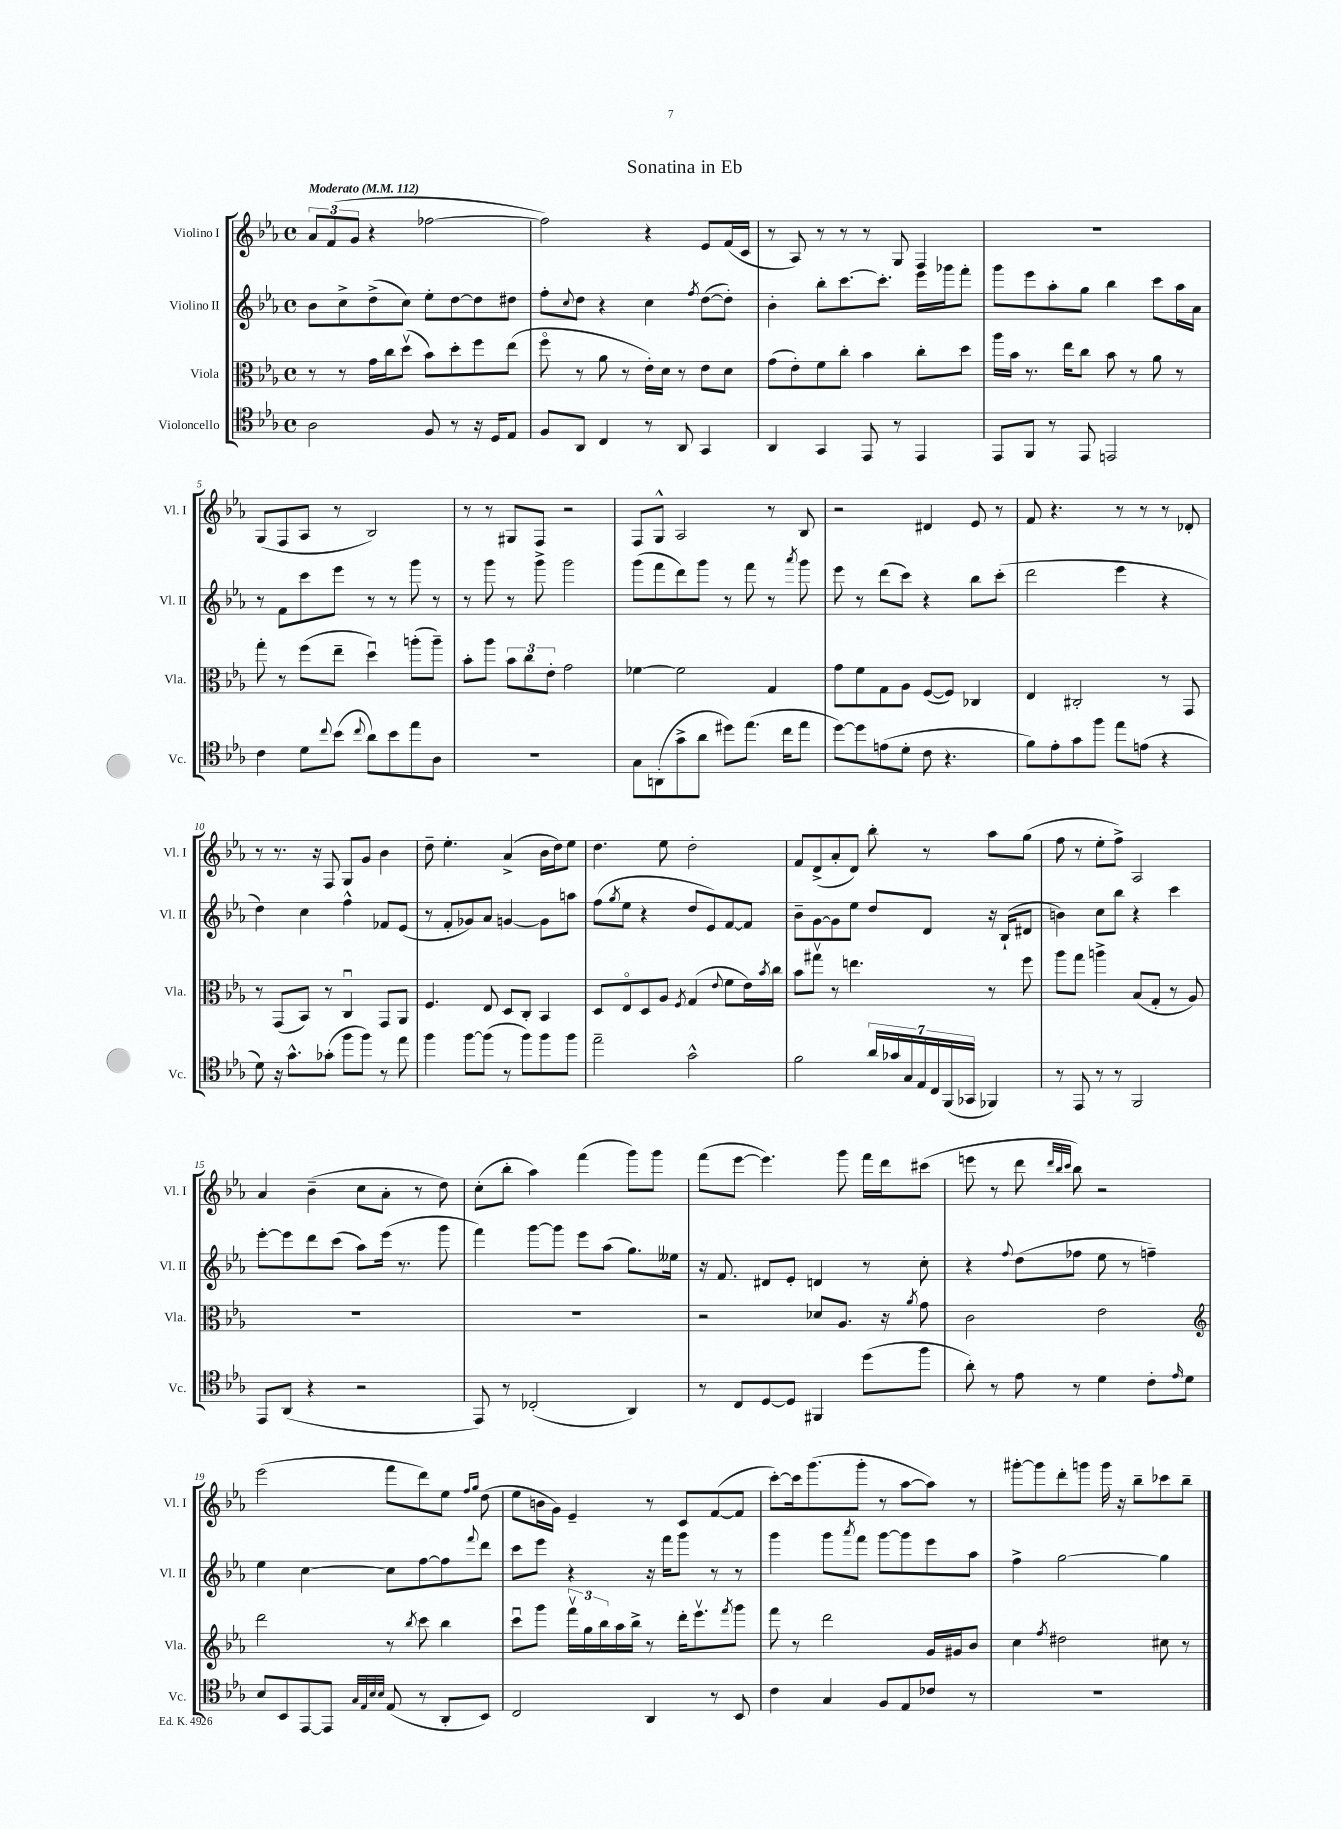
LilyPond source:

\header { title = "Sonatina in Eb" }
<<
\new StaffGroup <<
\new Staff = "s0" \with { instrumentName = "Violino I" shortInstrumentName = "Vl. I" } {
    \clef treble \key ees \major \defaultTimeSignature \time 4/4 \tempo "Moderato" 4 = 112
    \tuplet 3/2 { aes'8 f'8( g'8 } r4 fes''2~ |
    fes''2) r4 ees'8 f'16( c'16 |
    r8 aes8) r8 r8 r8 g8 f4 |
    R1 |
    g8( f8 aes8 r8 bes2) |
    r8 r8 gis8 f8 r2 |
    f8 g8-^ aes2 r8 bes8 |
    r2 dis'4 ees'8 r8 |
    f'8 r4. r8 r8 r8 des'8-. |
    r8 r8. r16 f8 g8 g'8 bes'4 |
    d''8-- ees''4.-. aes'4->( bes'16 d''16) ees''8 |
    d''4. ees''8 d''2-. |
    f'8 d'8->( aes'8-. d'8) bes''8-. r8 aes''8 g''8( |
    f''8 r8 ees''8-. f''8->) aes2 |
    aes'4 bes'4--( c''8 aes'8-. r8 d''8) |
    c''8-.( bes''8-. aes''4) f'''4( g'''8) g'''8 |
    f'''8( ees'''8~ ees'''4.) g'''8 f'''16 d'''16 cis'''8( |
    e'''8 r8 d'''8 \grace { d'''32 bes''32 c'''32 } bes''8) r2 |
    ees'''2( f'''8 d'''8) ees''8 \grace { f''16 g''16 } d''8( |
    ees''8 b'16 g'16) ees'4-- r8 c'8 f'8~( f'8 |
    c'''8~-.) c'''16 g'''8.( g'''8-. r8 aes''8~ aes''8) r8 |
    gis'''8~-. gis'''8 d'''8-. g'''8 g'''16 r16 bes''8-- ces'''8 bes''8-- \bar "|." |
}
\new Staff = "s1" \with { instrumentName = "Violino II" shortInstrumentName = "Vl. II" } {
    \clef treble \key ees \major \defaultTimeSignature \time 4/4
    bes'8 c''8-> d''8->( c''8) ees''8-. d''8~ d''8 dis''8 |
    f''8-. \appoggiatura { c''8 } d''8 r4 c''4 \acciaccatura { f''8 } d''8~( d''8-.) |
    bes'4-. bes''8-. c'''8.~ c'''8.-. ees'''16 ges'''16 f'''8-. |
    g'''8 ees'''8 aes''8-. g''8 bes''4 c'''8 aes''16 aes'16 |
    r8 f'8 c'''8 ees'''8 r8 r8 g'''8 r8 |
    r8 g'''8 r8 g'''8-> g'''2 |
    g'''8( f'''8 d'''8) g'''8 r8 f'''8 r8 \acciaccatura { aes'''8 } g'''8 |
    ees'''8 r8 d'''8( c'''8) r4 bes''8 c'''8-.( |
    d'''2 ees'''4 r4 |
    d''4) c''4 f''4-^ fes'8 ees'8( |
    r8 f'8-. ges'8) aes'8 g'4~ g'8 a''8 |
    f''8( \acciaccatura { g''8 } ees''8 r4 d''8 ees'8) f'8~ f'8 |
    bes'8-- g'8~ g'8 ees''8 d''8 d'8 r16 bes16-!( dis'8 |
    b'4) c''8 bes''8 r4 c'''4 |
    ees'''8~-. ees'''8 d'''8 c'''8( aes''8) ees'''16( r8. g'''8 |
    f'''4) g'''8~ g'''8 ees'''8 aes''8( g''8.) eeses''16 |
    r16 f'8. dis'8 ees'8-. d'4 r8 c''8-. |
    r4 \appoggiatura { f''8 } d''8( fes''8 ees''8 r8 f''4--) |
    ees''4 c''4~ c''8 f''8~ f''8 \appoggiatura { f'''8 } d'''8 |
    c'''8 ees'''8 r4 r16 f'''16 g'''8 r8 r8 |
    g'''4 g'''8 \acciaccatura { aes'''8 } f'''8 g'''8~ g'''8 ees'''8 aes''8 |
    f''4-> g''2~ g''4 \bar "|." |
}
\new Staff = "s2" \with { instrumentName = "Viola" shortInstrumentName = "Vla." } {
    \clef alto \key ees \major \defaultTimeSignature \time 4/4
    r8 r8 g'16 c''16 d''8\upbow( bes'8) d''8-. f''8 ees''8( |
    f''8\flageolet r8 aes'8 r8 ees'16-.) d'16 r8 ees'8 d'8 |
    g'8( ees'8-.) f'8 c''8-. bes'4 c''8-. d''8 |
    aes''16 bes'16 r8. ees''16 c''8 bes'8 r8 aes'8 r8 |
    g''8-. r8 f''8( ees''8-- d''4\downbow) a''8-.( a''8--) |
    bes'8-. aes''8 \tuplet 3/2 { bes'8 c''8 ees'8-. } g'2 |
    fes'4~ fes'2 g4 |
    g'8 f'8 g8 aes8 f8~( f8) ces4 |
    ees4 cis2-. r8 g,8 |
    r8 g,8( bes,8) r8 c4\downbow g,8 aes,8 |
    f4. ees8 d8 c8-. bes,4 |
    d8 ees8\flageolet d8 aes8 \acciaccatura { f8 } g4( \appoggiatura { ees'8 } f'8 ees'16) \acciaccatura { bes'8 } c''16 |
    bes'8 gis''8\upbow r8 e''4. r8 f''8 |
    aes''8 g''8 a''4-> bes8( g8-. r8 aes8) |
    R1 |
    R1 |
    r2 des'8 aes8. r16 \acciaccatura { aes'8 } g'8 |
    c'2 ees'2 |
    \clef treble d'''2 r8 \acciaccatura { bes''8 } c'''8 bes''4 |
    c'''8\downbow g'''8 \tuplet 3/2 { f'''16\upbow g''16 bes''16 } aes''16 bes''16-> r8 d'''16-. ees'''8.\upbow \acciaccatura { f'''8 } g'''8 |
    f'''8 r8 d'''2 g'16 gis'16 bes'8 |
    c''4 \acciaccatura { f''8 } dis''2 cis''8 r8 \bar "|." |
}
\new Staff = "s3" \with { instrumentName = "Violoncello" shortInstrumentName = "Vc." } {
    \clef tenor \key ees \major \defaultTimeSignature \time 4/4
    aes2 f8 r8 r16 d16 ees8 |
    f8 aes,8 c4 r8 aes,8 g,4 |
    aes,4 g,4 ees,8 r8 ees,4 |
    ees,8 f,8 r8 ees,8 e,2 |
    c'4 d'8 \appoggiatura { c''8 } bes'8( \appoggiatura { c''8 } aes'8) bes'8 ees''8 aes8 |
    R1 |
    g8 a,8-.( g'8-> aes'8 dis''8) ees''8.( c''16 ees''8 |
    d''8~) d''8 e'8( d'8-. c'8 r4. |
    f'8) ees'8-. g'8 f''8 ees''8 e'8( r4 |
    d'8) r16 g'8.-^ ges'8-.( f''8 f''8) r8 ees''8 |
    f''4 f''8~ f''8( r8 f''8) f''8 f''8 |
    ees''2-- g'2-^ |
    f'2 \tuplet 7/4 { aes'16 ges'16 g16 ees16 c16 f,16( ges,16 } fes,4) |
    r8 ees,8 r8 r8 f,2 |
    ees,8 aes,8( r4 r2 |
    ees,8) r8 ces2-.( aes,4) |
    r8 c8 d8~ d8 fis,4 d''8( f''8 |
    aes'8-.) r8 ees'8 r8 d'4 c'8-. \grace { ees'16 } d'8 |
    bes8 bes,8 ees,8~ ees,8 \grace { g32 ees32 bes32 bes32 } ees8( r8 aes,8-. bes,8) |
    c2 aes,4 r8 bes,8 |
    c'4 g4 f8 ees8 ces'8 r8 |
    R1 \bar "|." |
}
>>
>>
